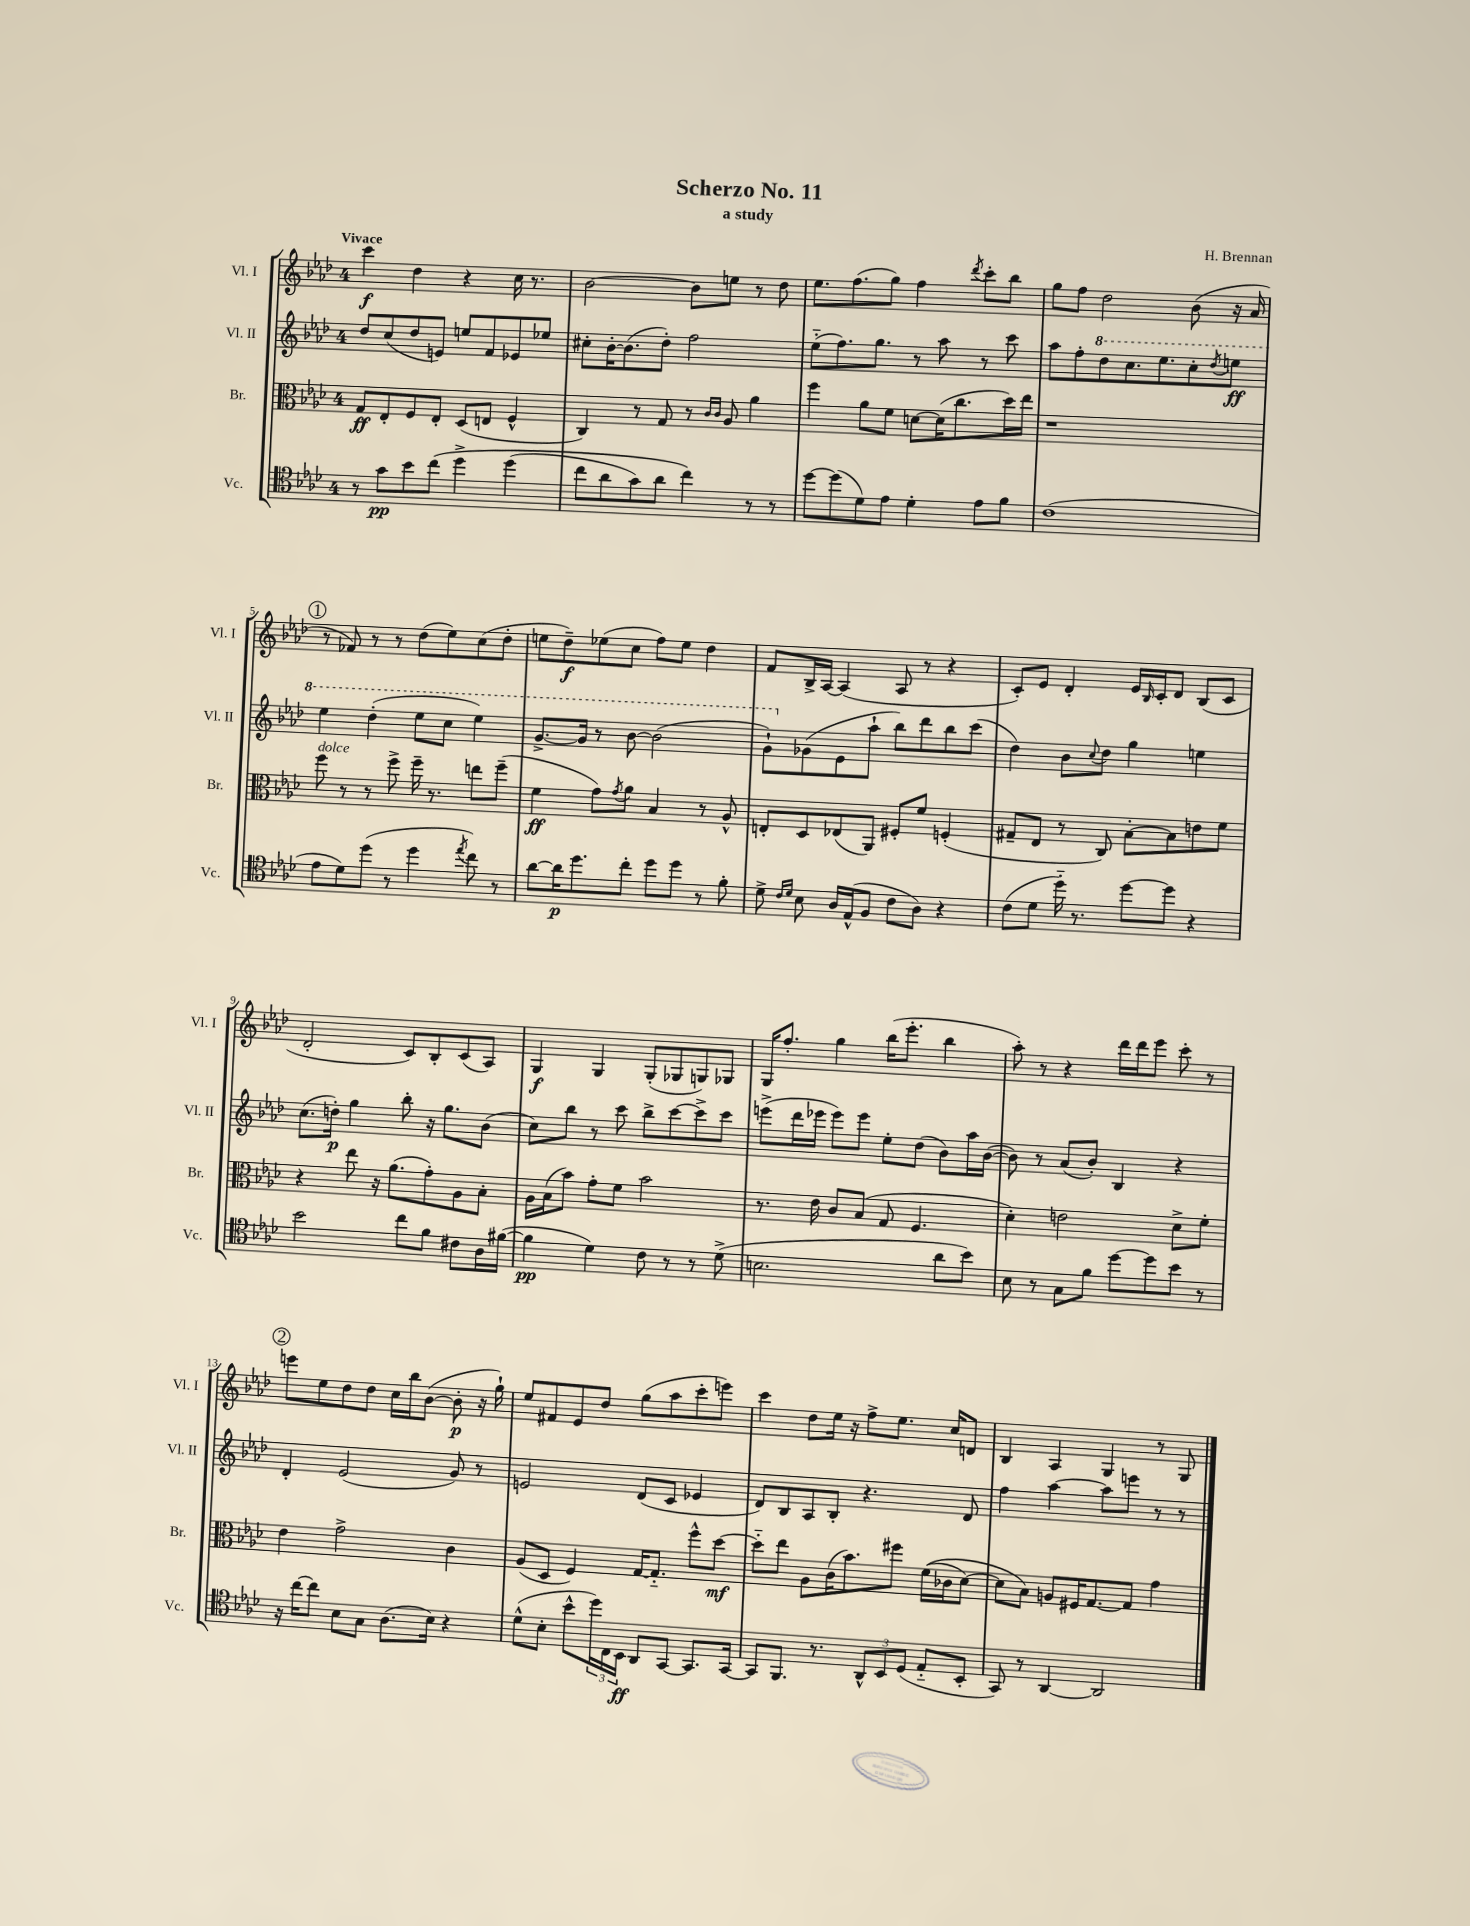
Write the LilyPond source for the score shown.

\header { title = "Scherzo No. 11" composer = "H. Brennan" subtitle = "a study" }
<<
\new StaffGroup <<
\new Staff = "s0" \with { instrumentName = "Vl. I" shortInstrumentName = "Vl. I" } {
    \clef treble \key aes \major \once \override Staff.TimeSignature.style = #'single-digit \time 4/4 \tempo "Vivace"
    c'''4\f des''4 r4 c''16 r8. |
    bes'2~ bes'8 e''8 r8 des''8 |
    ees''8. f''8.( g''8) f''4 \acciaccatura { des'''8 } c'''8-. bes''8 |
    g''8 f''8 des''2 bes'8( r16 aes'16 |
    \mark \markup { \circle "1" } r8 fes'8) r8 r8 des''8( ees''8) c''8( des''8-. |
    e''8 des''8--\f) ees''8( c''8 f''8) ees''8 des''4 |
    f'8 bes16-> aes16~ aes4( aes8 r8 r4 |
    c'8-.) ees'8 des'4-. ees'16 \grace { bes16 } c'16-. des'8 bes8( c'8 |
    des'2-. c'8) bes8-. c'8( aes8) |
    g4\f g4 g8-.( ges8 g8) ges8 |
    g16 f''8.-. g''4 bes''16( ees'''8.-. bes''4 |
    aes''8-.) r8 r4 des'''16 des'''16 ees'''8 c'''8-. r8 |
    \mark \markup { \circle "2" } e'''8 ees''8 des''8 des''8 c''16 bes''16 bes'8~( bes'8-.\p r16 g''16-!) |
    ees''8 fis'8 ees'8 des''8 g''8( aes''8 c'''8-. e'''8) |
    c'''4 des''8 ees''16 r16 f''8-> ees''8. c''16 d'8 |
    bes4 aes4 g4 r8 g8 \bar "|." |
}
\new Staff = "s1" \with { instrumentName = "Vl. II" shortInstrumentName = "Vl. II" } {
    \clef treble \key aes \major \once \override Staff.TimeSignature.style = #'single-digit \time 4/4
    des''8 c''8( des''8 e'8) e''8 f'8 ees'8 ees''8 |
    cis''8-. bes'16~-. bes'8.( des''8-.) f''2 |
    ees''8-_( f''8.) g''8. r8 aes''8 r8 c'''8 |
    aes''8 f''8-. \ottava #1 des'''8 c'''8. ees'''8. c'''8-. \acciaccatura { des'''8 } e'''8\ff |
    \mark \markup { \circle "1" } ees'''4 des'''4-.( ees'''8 c'''8 ees'''4) |
    g''8.~-> g''16 r8 bes''8~ bes''2( |
    g''8-!) \ottava #0 ges'8( ees'8 aes''8-! bes''8) des'''8 bes''8 c'''8( |
    des''4) bes'8 \appoggiatura { c''8 } des''8 g''4 e''4 |
    c''8.( d''16-.\p) g''4 bes''8-. r16 g''8. bes'8( |
    c''8) bes''8 r8 c'''8 bes''8-> c'''8~ c'''8-> c'''8 |
    e'''8->( des'''16 ees'''16 ees'''8) ees'''8 ees''8-. des''8( bes'8) aes''16 bes'16~( |
    bes'8) r8 aes'8( bes'8-.) bes4 r4 |
    \mark \markup { \circle "2" } des'4-. ees'2( g'8) r8 |
    e'2 des'8( c'8 ees'4 |
    des'8) bes8 aes8 bes8-. r4. des'8 |
    f''4 aes''4~ aes''8 e'''8 r8 r8 \bar "|." |
}
\new Staff = "s2" \with { instrumentName = "Br." shortInstrumentName = "Br." } {
    \clef alto \key aes \major \once \override Staff.TimeSignature.style = #'single-digit \time 4/4
    g8\ff ees8-. f8 ees8-. des8( e8 f4-^ |
    c4) r8 g8 r8 \grace { c'16 c'16 } aes8 aes'4 |
    f''4 aes'8 f'8 d'8~ d'16( c''8. des''16) ees''16 |
    r1 |
    \mark \markup { \circle "1" } f''8^\markup { \italic "dolce" } r8 r8 f''8-> f''16-- r8. e''8 f''8--( |
    f'4\ff g'8) \acciaccatura { g'8 } aes'8 bes4 r8 aes8-^ |
    e8-. des8 ees8( aes,8) fis8-. f'8 f4-.( |
    gis8-- ees8 r8 c8) bes8~-. bes8 e'8 f'8 |
    r4 ees''8 r16 aes'8.( g'8-.) aes8 bes8-. |
    aes16 bes16( bes'8) g'8-. f'8 bes'2 |
    r8. ees'16 c'8 bes8( g8 f4. |
    des'4-.) e'2 des'8-> f'8-. |
    \mark \markup { \circle "2" } ees'4 g'2-> c'4 |
    aes8( des8 f4) g16~ g8.-_ f''8-^ des''8~\mf |
    des''8-_ ees''8 aes8 c'16( bes'8.) fis''8 f'16(\( ces'16 des'8~) |
    des'8 bes8\) a8 fis16 g8.~ g8 g'4 \bar "|." |
}
\new Staff = "s3" \with { instrumentName = "Vc." shortInstrumentName = "Vc." } {
    \clef tenor \key aes \major \once \override Staff.TimeSignature.style = #'single-digit \time 4/4
    r8 g'8\pp bes'8 c''8\( des''4-> des''4( |
    c''8 aes'8 g'8) aes'8 c''4\) r8 r8 |
    des''8~ des''8( des'8) ees'8 des'4-. ees'8 f'8 |
    c'1( |
    \mark \markup { \circle "1" } ees'8 des'8) des''8( r8 des''4 \acciaccatura { ees''8 } c''8) r8 |
    aes'8~ aes'16\p des''8. c''8-. des''8 des''8 r8 f'8-. |
    des'8-> \grace { c'16 des'16 } bes8 aes16 ees16-^( f8 c'8 aes8) r4 |
    c'8( des'8 des''16-_) r8. des''8~ des''8 r4 |
    bes'2 c''8 f'8 cis'8 aes16 fis'16~( |
    fis'4\pp des'4) c'8 r8 r8 des'8->( |
    b2. aes'8 bes'8) |
    bes8 r8 g8 f'8 des''8~ des''8 bes'8 r8 |
    \mark \markup { \circle "2" } r16 c''16~ c''8 bes8 g8 aes8.( bes16) r4 |
    des'8-^( bes8-. bes'8-^ \tuplet 3/2 { des''16) c16 bes,16\ff } aes,8 g,8~ g,8. g,16~ |
    g,8 f,8. r8. \tuplet 3/2 { aes,8-^ bes,8 des8( } ees8-_ bes,8-. |
    g,8) r8 aes,4~ aes,2 \bar "|." |
}
>>
>>
